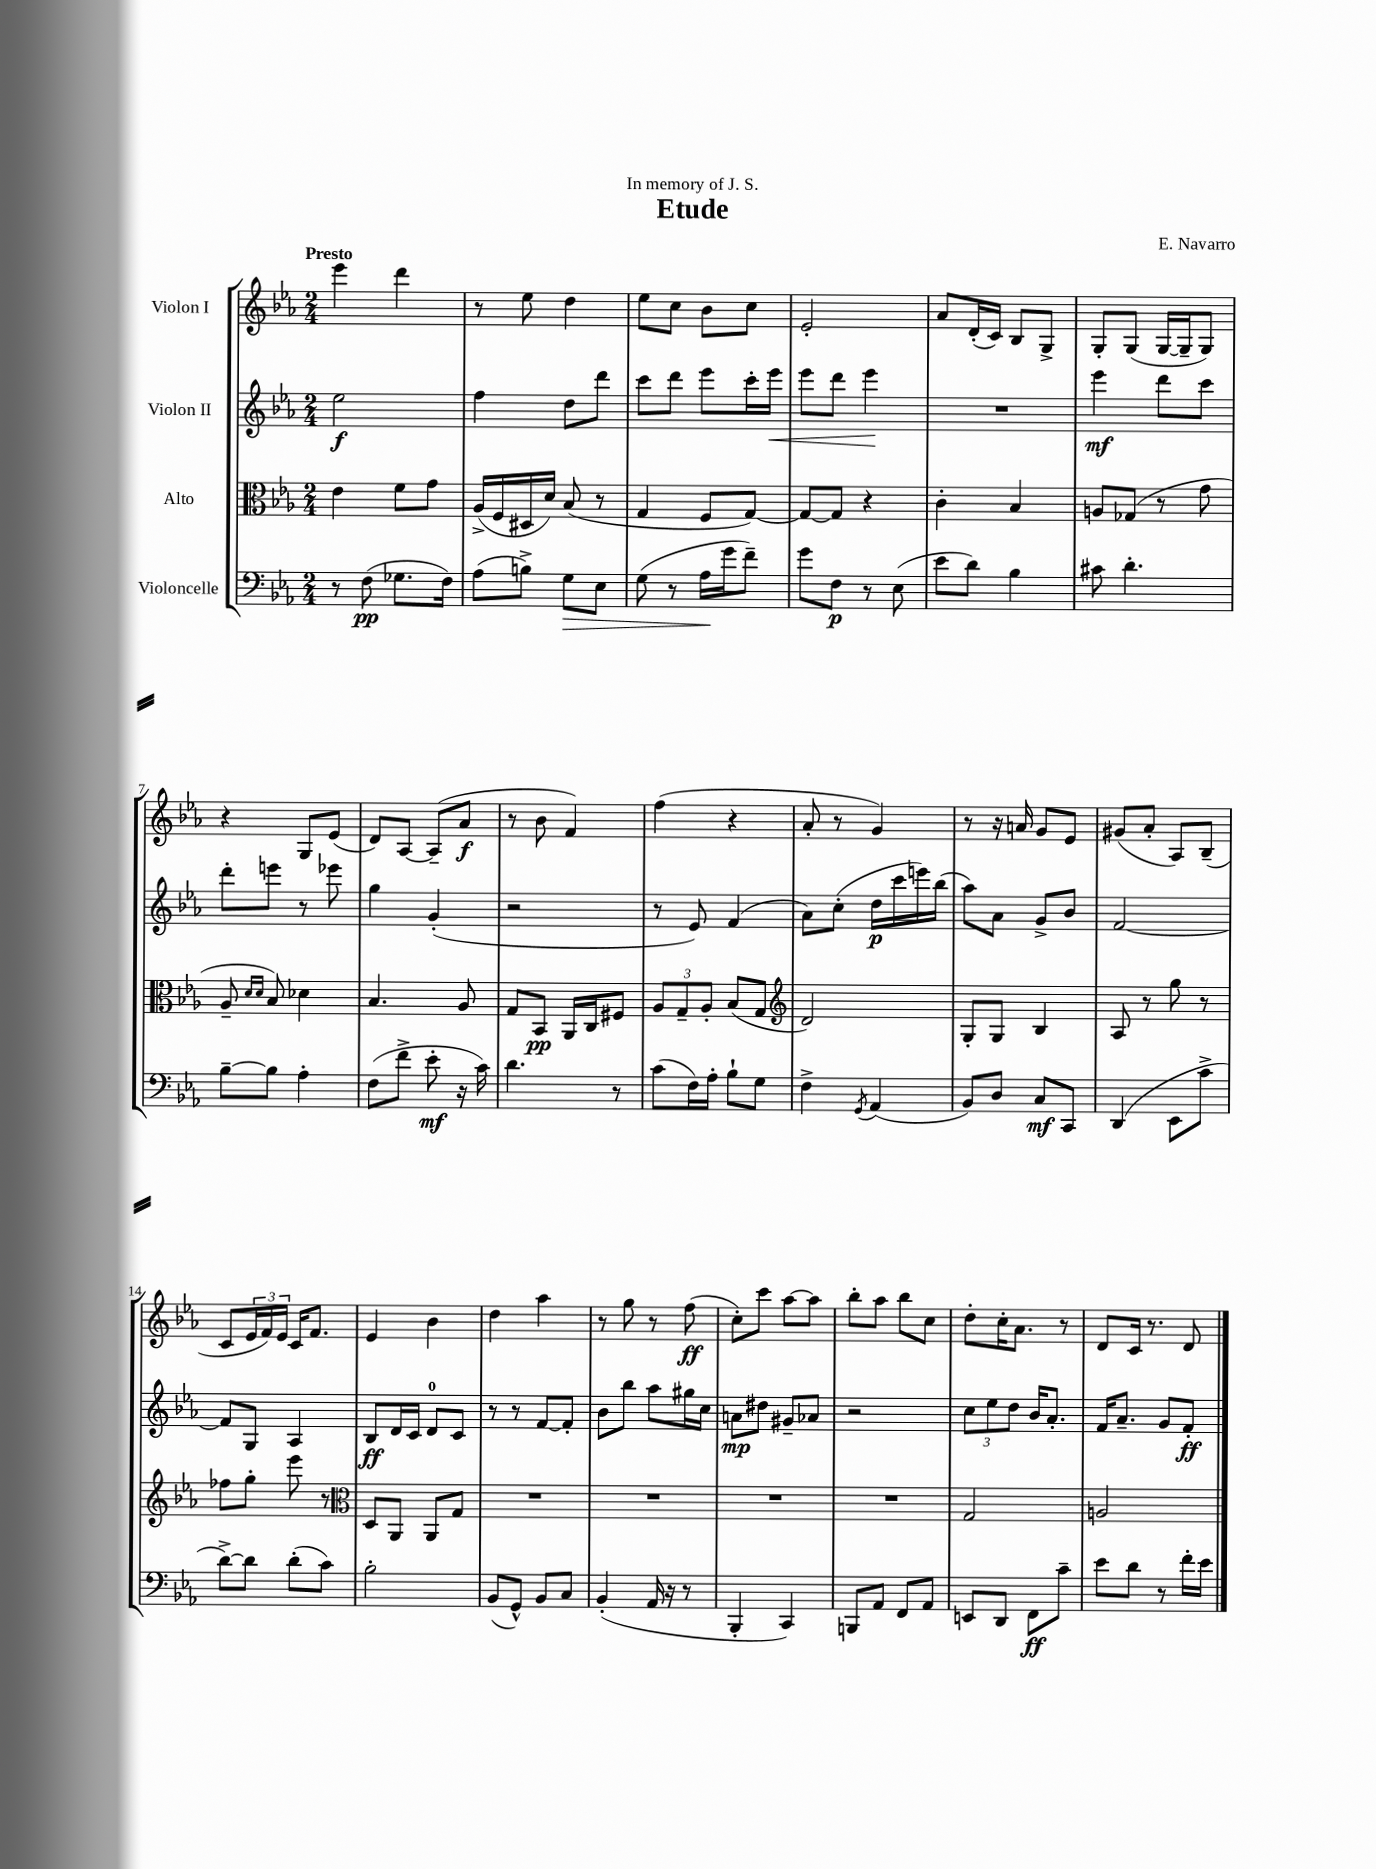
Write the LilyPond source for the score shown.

\header { title = "Etude" composer = "E. Navarro" dedication = "In memory of J. S." }
<<
\new StaffGroup <<
\new Staff = "s0" \with { instrumentName = "Violon I" } {
    \clef treble \key ees \major \numericTimeSignature \time 2/4 \tempo "Presto"
    ees'''4 d'''4 |
    r8 ees''8 d''4 |
    ees''8 c''8 bes'8 c''8 |
    ees'2-. |
    aes'8 d'16-.( c'16) bes8 g8-> |
    g8-. g8( g16~ g16-- g8) |
    r4 g8 ees'8( |
    d'8) aes8~ aes8--( aes'8\f |
    r8 bes'8 f'4) |
    f''4( r4 |
    aes'8-. r8 g'4) |
    r8 r16 a'16 g'8 ees'8 |
    gis'8( aes'8-. aes8) bes8--( |
    c'8 \tuplet 3/2 { ees'16 f'16) ees'16 } c'16 f'8. |
    ees'4 bes'4 |
    d''4 aes''4 |
    r8 g''8 r8 f''8\ff( |
    c''8-.) c'''8 aes''8~ aes''8 |
    bes''8-. aes''8 bes''8 c''8 |
    d''8-. c''16-. aes'8. r8 |
    d'8 c'16 r8. d'8 \bar "|." |
}
\new Staff = "s1" \with { instrumentName = "Violon II" } {
    \clef treble \key ees \major \numericTimeSignature \time 2/4
    ees''2\f |
    f''4 d''8 d'''8 |
    c'''8 d'''8 ees'''8 c'''16-. ees'''16\< |
    ees'''8 d'''8 ees'''4\! |
    R2 |
    ees'''4\mf d'''8 c'''8 |
    d'''8-. e'''8 r8 ees'''8 |
    g''4 g'4-.( |
    r2 |
    r8 ees'8) f'4( |
    aes'8) c''8-.( d''16\p c'''16 e'''16) bes''16( |
    aes''8) aes'8 g'8-> bes'8 |
    f'2~ |
    f'8 g8 aes4 |
    bes8\ff d'16 c'16 d'8-0 c'8 |
    r8 r8 f'8~ f'8-. |
    bes'8 bes''8 aes''8 gis''16 c''16 |
    a'8\mp dis''8 gis'8-- aes'8 |
    r2 |
    \tuplet 3/2 { c''8 ees''8 d''8 } bes'16 aes'8.-. |
    f'16 aes'8.-- g'8 f'8-.\ff \bar "|." |
}
\new Staff = "s2" \with { instrumentName = "Alto" } {
    \clef alto \key ees \major \numericTimeSignature \time 2/4
    ees'4 f'8 g'8 |
    aes16->( f16 dis16 d'16) bes8( r8 |
    g4 f8 g8~) |
    g8~ g8 r4 |
    c'4-. bes4 |
    a8 ges8( r8 g'8 |
    aes8-- \grace { d'16 d'16 } bes8) des'4 |
    bes4. aes8 |
    g8 bes,8\pp aes,16 c16 fis8 |
    \tuplet 3/2 { aes8 g8-- aes8-. } bes8( g8 |
    \clef treble d'2) |
    g8-. g8 bes4 |
    aes8 r8 g''8 r8 |
    fes''8 g''8-. ees'''8 r8 |
    \clef alto d8 aes,8 aes,8 g8 |
    R2 |
    R2 |
    R2 |
    R2 |
    g2 |
    a2 \bar "|." |
}
\new Staff = "s3" \with { instrumentName = "Violoncelle" } {
    \clef bass \key ees \major \numericTimeSignature \time 2/4
    r8 f8\pp( ges8. f16) |
    aes8( b8->) g8\> ees8 |
    g8( r8 aes16\! g'16 f'8--) |
    g'8 f8\p r8 ees8( |
    ees'8 d'8) bes4 |
    cis'8 d'4.-. |
    bes8~-- bes8 aes4-. |
    f8( f'8-> ees'8-.\mf r16 c'16) |
    d'4. r8 |
    c'8( f16) aes16-. bes8-! g8 |
    f4-> \acciaccatura { g,8 } aes,4( |
    bes,8) d8 c8\mf c,8 |
    d,4( ees,8 c'8-> |
    d'8~->) d'8 d'8-.( c'8) |
    bes2-. |
    bes,8( g,8-^) bes,8 c8 |
    bes,4-.( aes,16 r16 r8 |
    bes,,4-. c,4) |
    b,,8 aes,8 f,8 aes,8 |
    e,8 d,8 f,8\ff c'8-- |
    ees'8 d'8 r8 f'16-. ees'16 \bar "|." |
}
>>
>>
